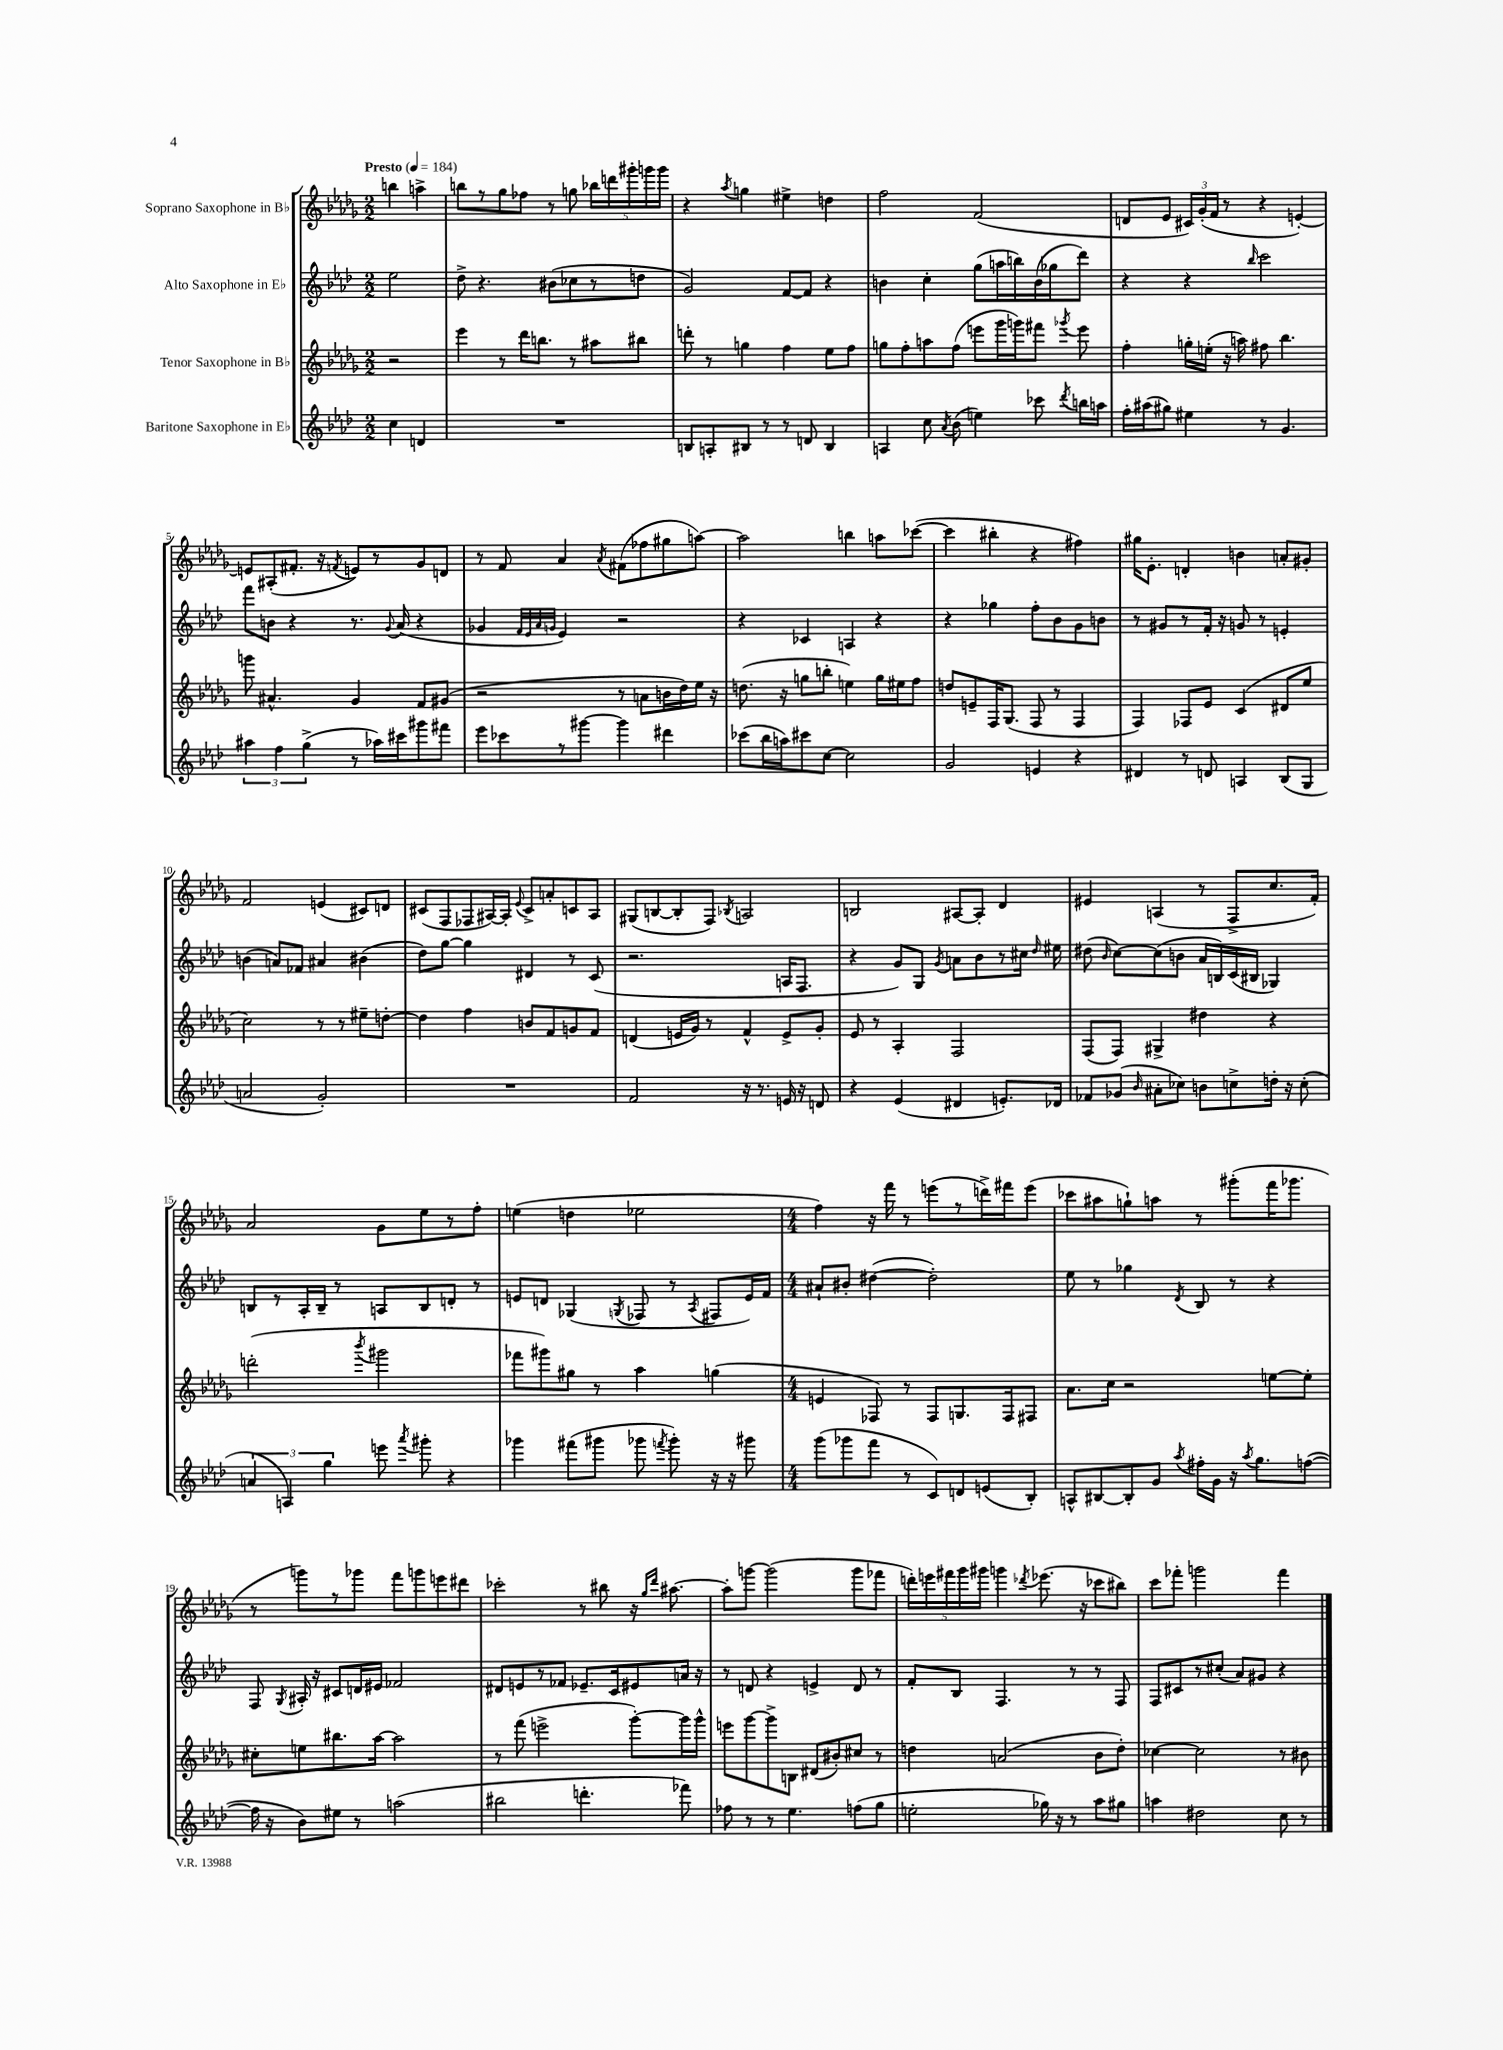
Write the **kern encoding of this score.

**kern	**kern	**kern	**kern
*staff4	*staff3	*staff2	*staff1
*clefG2	*clefG2	*clefG2	*clefG2
*k[b-e-a-d-]	*k[b-e-a-d-g-]	*k[b-e-a-d-]	*k[b-e-a-d-g-]
*M2/2	*M2/2	*M2/2	*M2/2
*MM184	*MM184	*MM184	*MM184
4cc	2r	2ee-	4bb
4d	.	.	4aa^
=	=	=	=
1r	4eee-	8dd-^	8bb
.	.	4.r	8r
.	8r	.	8gg-
.	16ddd-	.	8ff-
.	8.bb	.	.
.	.	(8b#	8r
.	8r	8cc-	8gg
.	8aa#	8r	20bb-
.	.	.	20ddd
.	.	.	20ggg#'
.	8bb#	8dd	.
.	.	.	20ggg
.	.	.	20ggg
=	=	=	=
8B	8ddd'	2g)	4r
8A'	8r	.	.
.	.	.	8qaa-
8B#	4gg	.	4gg
8r	.	.	.
8r	4ff	[8f	4ee#^
8d	.	8f]	.
4B#	8ee-	4r	4dd
.	8ff	.	.
=	=	=	=
4A	8gg	4b	2ff
.	8ff'	.	.
8cc	8aa	4cc'	.
8qa-	.	.	.
(8b-	(8ff	.	.
4ee)	8eee	(8gg	(2f
.	16ggg-	16aa	.
.	16ggg)	16bb)	.
8ccc-	8fff#	(16b	.
.	.	16gg-	.
8qddd-	8qggg-	.	.
16bb	8eee	8ddd-)	.
16aa	.	.	.
=	=	=	=
16ff'	4ff'	4r	8d
(16aa#	.	.	.
8gg#)	.	.	8e-
4ee#	16gg'	4r	24c#)
.	.	.	(24g-'
.	(16ee'	.	.
.	.	.	24f
.	16r	.	8r
.	16aa)	.	.
.	.	16qqbb-	.
8r	8ff#	2ccc	4r
4.g	4.bb-	.	.
.	.	.	[4e')
=	=	=	=
6aa#	8ggg	8fff	8e]
.	4.a#^^	8b	(8A#'
6ff	.	.	.
.	.	4r	8.f#'
(6gg^	.	.	.
.	.	.	16r
.	.	.	8qf
8r	4g-	8.r	8e)
16aa-)	.	.	8r
.	.	8qqg	.
16ccc#	.	(16a-	.
8ggg#	8f	4r	8g-
8fff#	(8g#	.	8d
=	=	=	=
8eee-	2r	4g-	8r
8ccc-	.	.	8f
.	.	32qqf	.
.	.	32qqe-	.
.	.	32qqa-	.
.	.	32qqg	.
8r	.	4e-)	4a-
[8ggg#	.	.	.
.	.	.	8qa-
4ggg#]	8r	2r	(8f#
.	8a	.	8ff-
4ddd#	16b	.	8gg#
.	16dd-)	.	.
.	16ee-	.	[8aa)
.	16r	.	.
=	=	=	=
(8ccc-	(8.dd	4r	2aa]
16bb-	.	.	.
16aa)	16r	.	.
8ccc#	8gg	4c-	.
[8cc	8bb'	.	.
2cc]	4ee)	4A	4bb
.	16gg	4r	8aa
.	16ee#	.	.
.	8ff	.	([8ccc-
=	=	=	=
2g	8dd	4r	4ccc-]
.	8e~	.	.
.	16F	4gg-	4bb#'
.	(8.G-	.	.
4e	8F	8ff'	4r
.	8r	8b-	.
4r	4F	8g	4ff#)
.	.	8b	.
=	=	=	=
4d#	4F)	8r	16gg#
.	.	.	8.e-'
.	.	8g#	.
8r	8F-	8r	4d'
8d	8e-	16f'	.
.	.	16r	.
4A	(4c	8g	4b
.	.	8r	.
(8B-	8d#	4e'	8a'
8G	8ee-	.	8g#'
=	=	=	=
2a	2cc)	(4b	2f
.	.	8a)	.
.	.	8f-	.
2g')	8r	4a#	(4e
.	8r	.	.
.	8ee#~	(4b#	8c#)
.	[8dd'	.	8d
=	=	=	=
1r	4dd]	8dd-)	(8c#
.	.	[8gg	8F
.	4ff	4gg]	8F-
.	.	.	[16A#)
.	.	.	16A#']
.	.	.	8qqe-
.	8b	4d#	8c#^
.	8f	.	8a'
.	8g	8r	8c
.	8f	(8c	8A#
=	=	=	=
2f	(4d	2.r	(8G#
.	.	.	[8B
.	16e	.	8B']
.	16g-)	.	.
.	8r	.	8F)
.	.	.	8qB-
16r	4f^^	.	2A
8.r	.	.	.
16e	8e^	16A	.
16r	.	8.F	.
8d	8g-'	.	.
=	=	=	=
4r	8e-	4r	2B
.	8r	.	.
(4e-	4A-'	8g)	.
.	.	8G	.
.	.	8qg	.
4d#	2F	8a	[8A#
.	.	8b-	8A#']
8.e')	.	8r	4d-
.	.	16cc#	.
.	.	16qqdd-	.
16d-	.	16ee#	.
=	=	=	=
8f-	(8F	(8dd#	4e#
.	.	16qqb-	.
(8g-	8F)	[8cc)	.
16qqb-	.	.	.
8a#'	4G#^	(8cc]	(4A
8cc-)	.	8b	.
8b	4dd#	16a-	8r
.	.	16B)	.
8cc^	.	(16c	8F^
.	.	16B#	.
16dd'	4r	4G-)	8.cc
16r	.	.	.
(8cc'	.	.	.
.	.	.	16f')
=	=	=	=
6a	(2ddd'	8B	2a-
.	.	8r	.
6A)	.	.	.
.	.	16A-'	.
.	.	16B~	.
6gg	.	.	.
.	.	8r	.
.	8qbbb-	.	.
8eee	2ggg#	8A	8g-
8qaaa-	.	.	.
8ggg#'	.	8B	8ee-
4r	.	8d'	8r
.	.	8r	8ff'
=	=	=	=
4ggg-	8fff-	8e	(4ee
.	8ggg#)	8d	.
(8fff#	8gg#	(4G-	4dd
8ggg#	8r	.	.
.	.	8qG	.
8ggg-	4aa-	8F-	2ee-
8qfff	.	.	.
8ggg-')	.	8r	.
.	.	8qA-	.
16r	(4gg	8F#	.
16r	.	.	.
8ggg#	.	16e)	.
.	.	16f	.
=	=	=	=
*M4/4	*M4/4	*M4/4	*M4/4
(8ggg	4e	8a#`	4ff)
8ggg-	.	8b#'	.
8fff	8F-)	([4dd#	16r
.	.	.	16fff
8r	8r	.	8r
8c)	8F-	2dd#'])	(8eee
8d	8.G	.	8r
(8e	.	.	16ddd^)
.	16F-	.	16fff#
8B-')	8F#	.	(8eee
=	=	=	=
8A^^	8.a-	8ee-	8ccc-
[8B#	.	8r	8aa#
.	16cc	.	.
8B#']	2r	4gg-	8gg`)
8g	.	.	8aa
8qaa-	.	8qd-	.
16ff#'	.	8B-	8r
16g	.	.	.
16r	.	8r	(8ggg#'
8qaa-	.	.	.
8.gg	.	.	.
.	[8ee	4r	16fff
.	.	.	8.ggg-
([8ff	8ee']	.	.
=	=	=	=
16ff]	8cc#'	8F	8r
16r	.	.	.
.	.	8qG	.
8b-)	8ee	16A#'	8ggg)
.	.	16r	.
8ee#	8.bb#	8c#	8r
8r	.	16d	8ggg-
.	[16aa-	16e#	.
(2aa	2aa-]	2f-	8fff
.	.	.	8ggg
.	.	.	8eee
.	.	.	8ddd#
=	=	=	=
2bb#	8r	8d#	2ccc-'
.	(8fff	8e	.
.	2eee^	8r	.
.	.	8f-	.
4.ddd'	.	8.e-~	8r
.	.	.	8bb#
.	.	16c	.
.	[8ggg-')	8e#	16r
.	.	.	16qqgg-
.	.	.	16qqddd-
.	.	.	[8.aa#
8fff-)	16ggg-]	16a	.
.	16ggg-^^	16r	.
=	=	=	=
8ff-	8eee	8r	8aa#']
8r	[8ggg-	8d	[8ggg
8r	8ggg-^]	4r	(2ggg]
4.ee-	8B	.	.
.	(8d#	4e^	.
.	8b#')	.	.
(8ff	8cc#	8d	8ggg
8gg	8r	8r	8fff-
=	=	=	=
2ee'	4dd	8f'	20ddd')
.	.	.	20eee
.	.	.	20fff#
.	.	8B-	.
.	.	.	20ggg-
.	.	.	20ggg#
.	(2a	4.F	4ggg
.	.	.	8qddd-
16gg-)	.	.	(8.eee-
16r	.	.	.
8r	.	8r	.
.	.	.	16r
8aa-	8b-	8r	8ccc-
8gg#	8dd')	8F	8bb#)
=	=	=	=
4aa	[4cc-	8F	8ccc
.	.	8c#	8fff-'
2dd#	2cc-]	8r	2ggg
.	.	(8cc#'	.
.	.	8a-)	.
.	.	8g#	.
8cc	8r	4r	4fff-
8r	8b#	.	.
==	==	==	==
*-	*-	*-	*-
